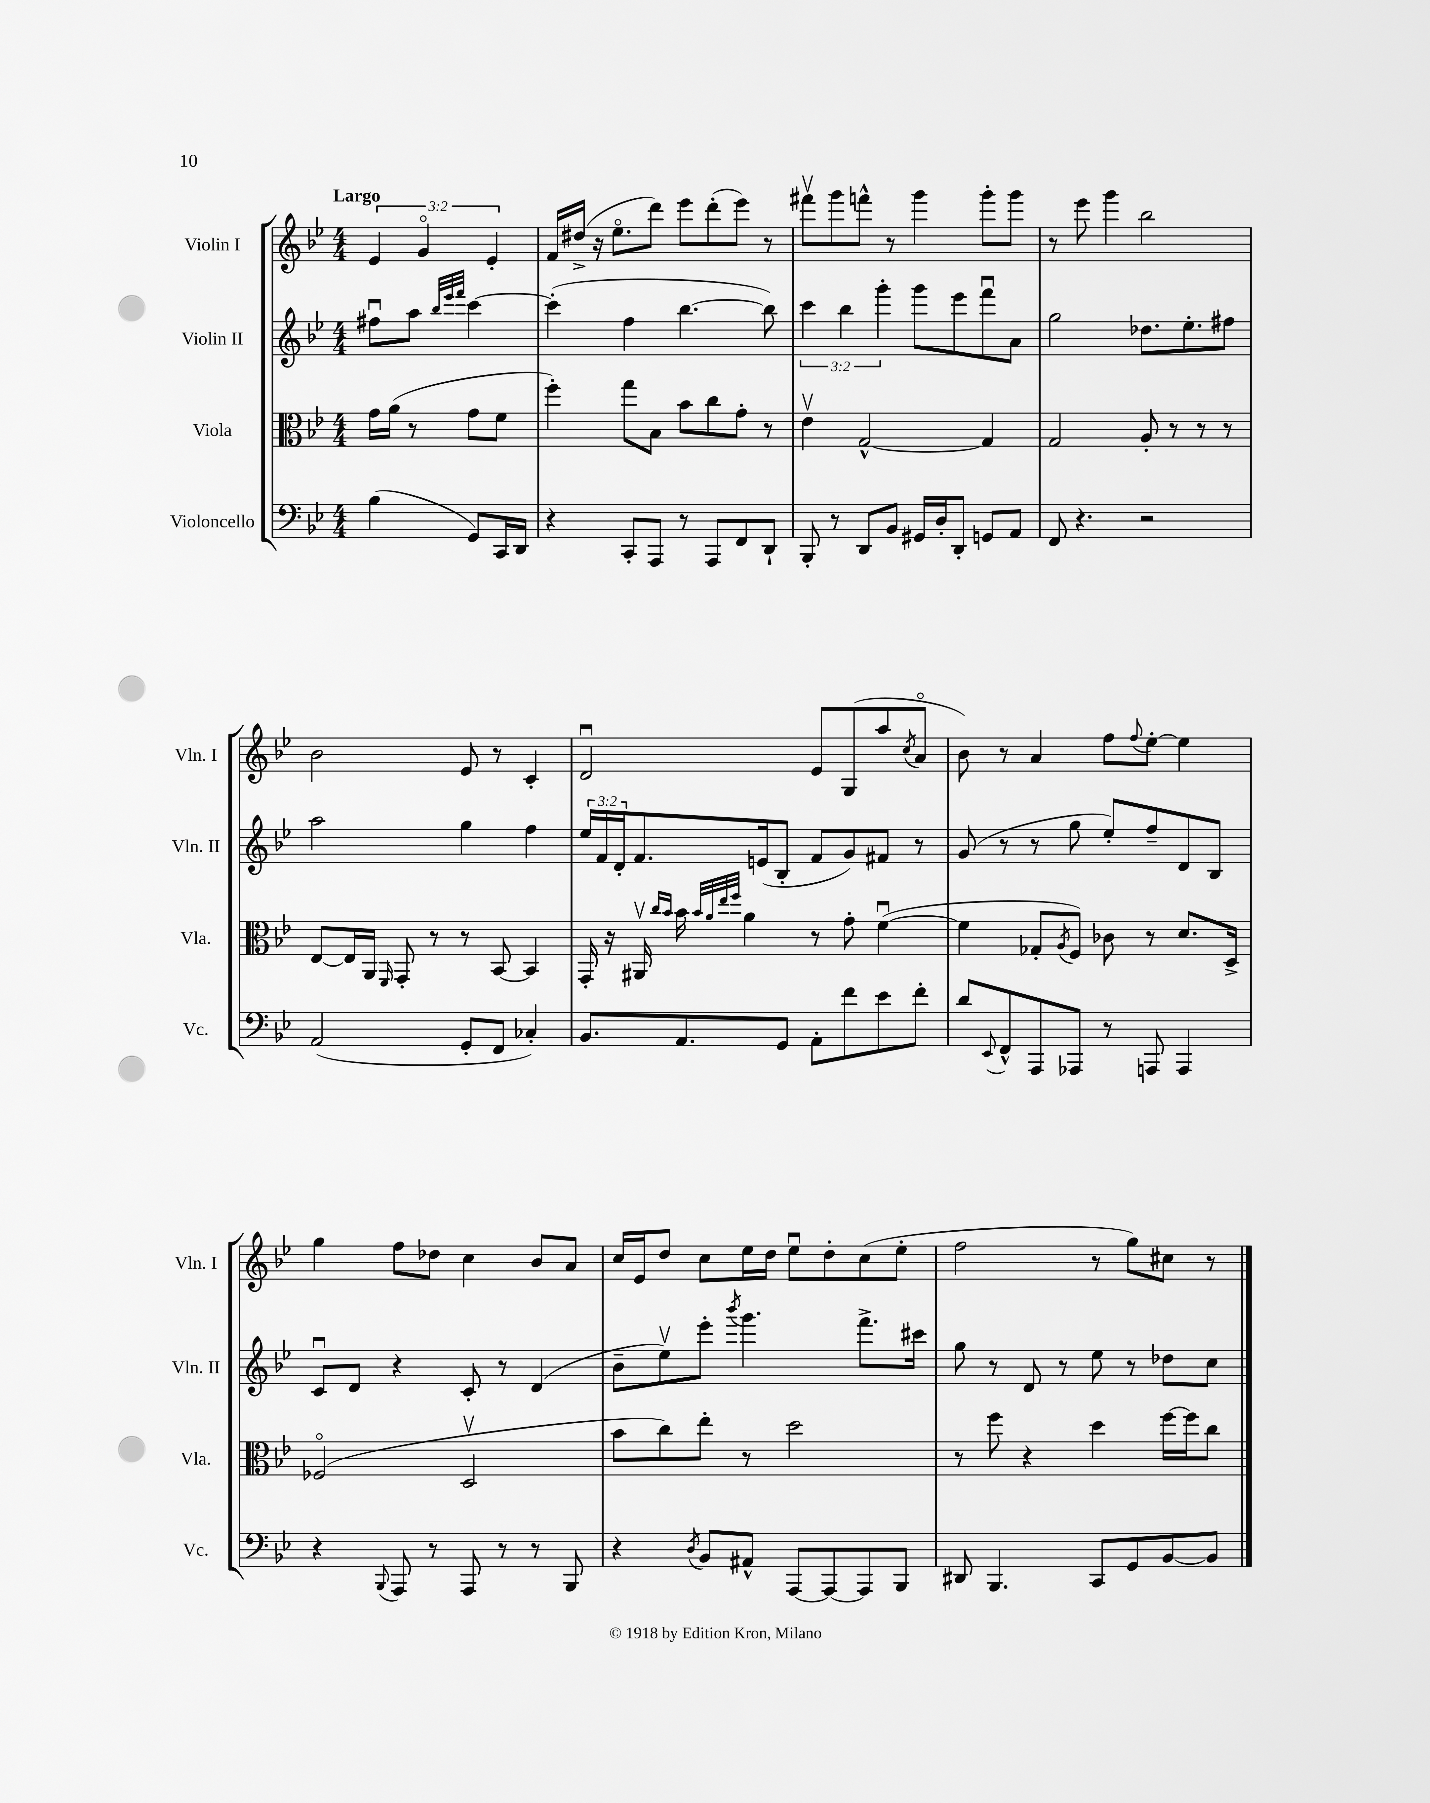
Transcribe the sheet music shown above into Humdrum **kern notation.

**kern	**kern	**kern	**kern
*staff4	*staff3	*staff2	*staff1
*clefF4	*clefC3	*clefG2	*clefG2
*k[b-e-]	*k[b-e-]	*k[b-e-]	*k[b-e-]
*M4/4	*M4/4	*M4/4	*M4/4
(4B-	16g	8ff#u	6e-
.	(16a	.	.
.	8r	8aa	.
.	.	.	6go
.	.	32qqbb-	.
.	.	32qqeee-	.
.	.	32qqfff	.
8GG)	8g	[4ccc	.
.	.	.	6e-'
16CC	8f	.	.
16DD	.	.	.
=	=	=	=
4r	4ff')	(4ccc']	16f
.	.	.	(16dd#^
.	.	.	16r
.	.	.	8.ee-o
8CC'	8gg	4ff	.
8AAA	8B-	.	8ddd)
8r	8b-	[4.bb-	8eee-
8AAA	8cc	.	(8ddd'
8FF	8g'	.	8eee-)
8DD`	8r	8bb-])	8r
=	=	=	=
8BBB-'	4e-v	6ccc	8fff#v
8r	.	.	8ggg
.	.	6bb-	.
8DD	[2G^^	.	8fff^^
.	.	6ggg'	.
8BB-	.	.	8r
16GG#	.	8ggg	4ggg
16D'	.	.	.
8DD'	.	8eee-	.
8GG	4G]	8fffu	8ggg'
8AA	.	8a	8ggg
=	=	=	=
8FF	2G	2gg	8r
4.r	.	.	8eee-
.	.	.	4ggg
2r	8A'	8.dd-	2bb-
.	8r	.	.
.	.	8.ee-'	.
.	8r	.	.
.	8r	8ff#	.
=	=	=	=
(2AA	[8E-	2aa	2b-
.	16E-]	.	.
.	16AA	.	.
.	16qqFF	.	.
.	8GG'	.	.
.	8r	.	.
8GG'	8r	4gg	8e-
8FF	[8BB-	.	8r
4C-')	4BB-]	4ff	4c'
=	=	=	=
8.BB-	16GG'	24ee-	2du
.	.	24f	.
.	16r	.	.
.	.	24d'	.
.	16AA#v	8.f	.
.	16qqcc	.	.
.	16qqb-	.	.
8.AA	16b-	.	.
.	32qqb-	.	.
.	32qqa	.	.
.	32qqee-	.	.
.	32qqff	.	.
.	4a	.	.
.	.	(16e	.
8GG	.	8B-'	.
8AA'	8r	8f	8e-
8f	8g'	8g)	(8G
8e-	([4fu	8f#	8aa
.	.	.	8qcc
8f'	.	8r	8ao
=	=	=	=
8d	4f]	(8g	8b-)
8qqEE-	.	.	.
8FF^^	.	8r	8r
8AAA	8G-'	8r	4a
.	8qA	.	.
8AAA-	8F)	8gg	.
8r	8c-	8ee-')	8ff
.	.	.	8qqff
8AAA	8r	8ff~	[8ee-'
4AAA	8.d	8d	4ee-]
.	.	8B-	.
.	16D^	.	.
=	=	=	=
4r	(2F-o	8cu	4gg
.	.	8d	.
8qqBBB-	.	.	.
8AAA	.	4r	8ff
8r	.	.	8dd-
8AAA	2Dv	8c'	4cc
8r	.	8r	.
8r	.	(4d	8b-
8BBB-	.	.	8a
=	=	=	=
4r	8b-	8b-~	16cc
.	.	.	16e-
.	8cc)	8ee-v)	8dd
8qD	.	.	.
8BB-	8ee-'	8eee-'	8cc
.	.	8qbbb-	.
8AA#^^	8r	4.ggg	16ee-
.	.	.	16dd
[8AAA	2dd	.	8ee-u
8AAA_	.	.	8dd'
8AAA]	.	8.fff^	(8cc
8BBB-	.	.	8ee-'
.	.	16ccc#	.
=	=	=	=
8DD#	8r	8gg	2ff
4.BBB-	8ff	8r	.
.	4r	8d	.
.	.	8r	.
8CC	4dd	8ee-	8r
8GG	.	8r	8gg)
[8BB-	[16ff	8dd-	8cc#
.	16ff]	.	.
8BB-]	8cc	8cc	8r
==	==	==	==
*-	*-	*-	*-
